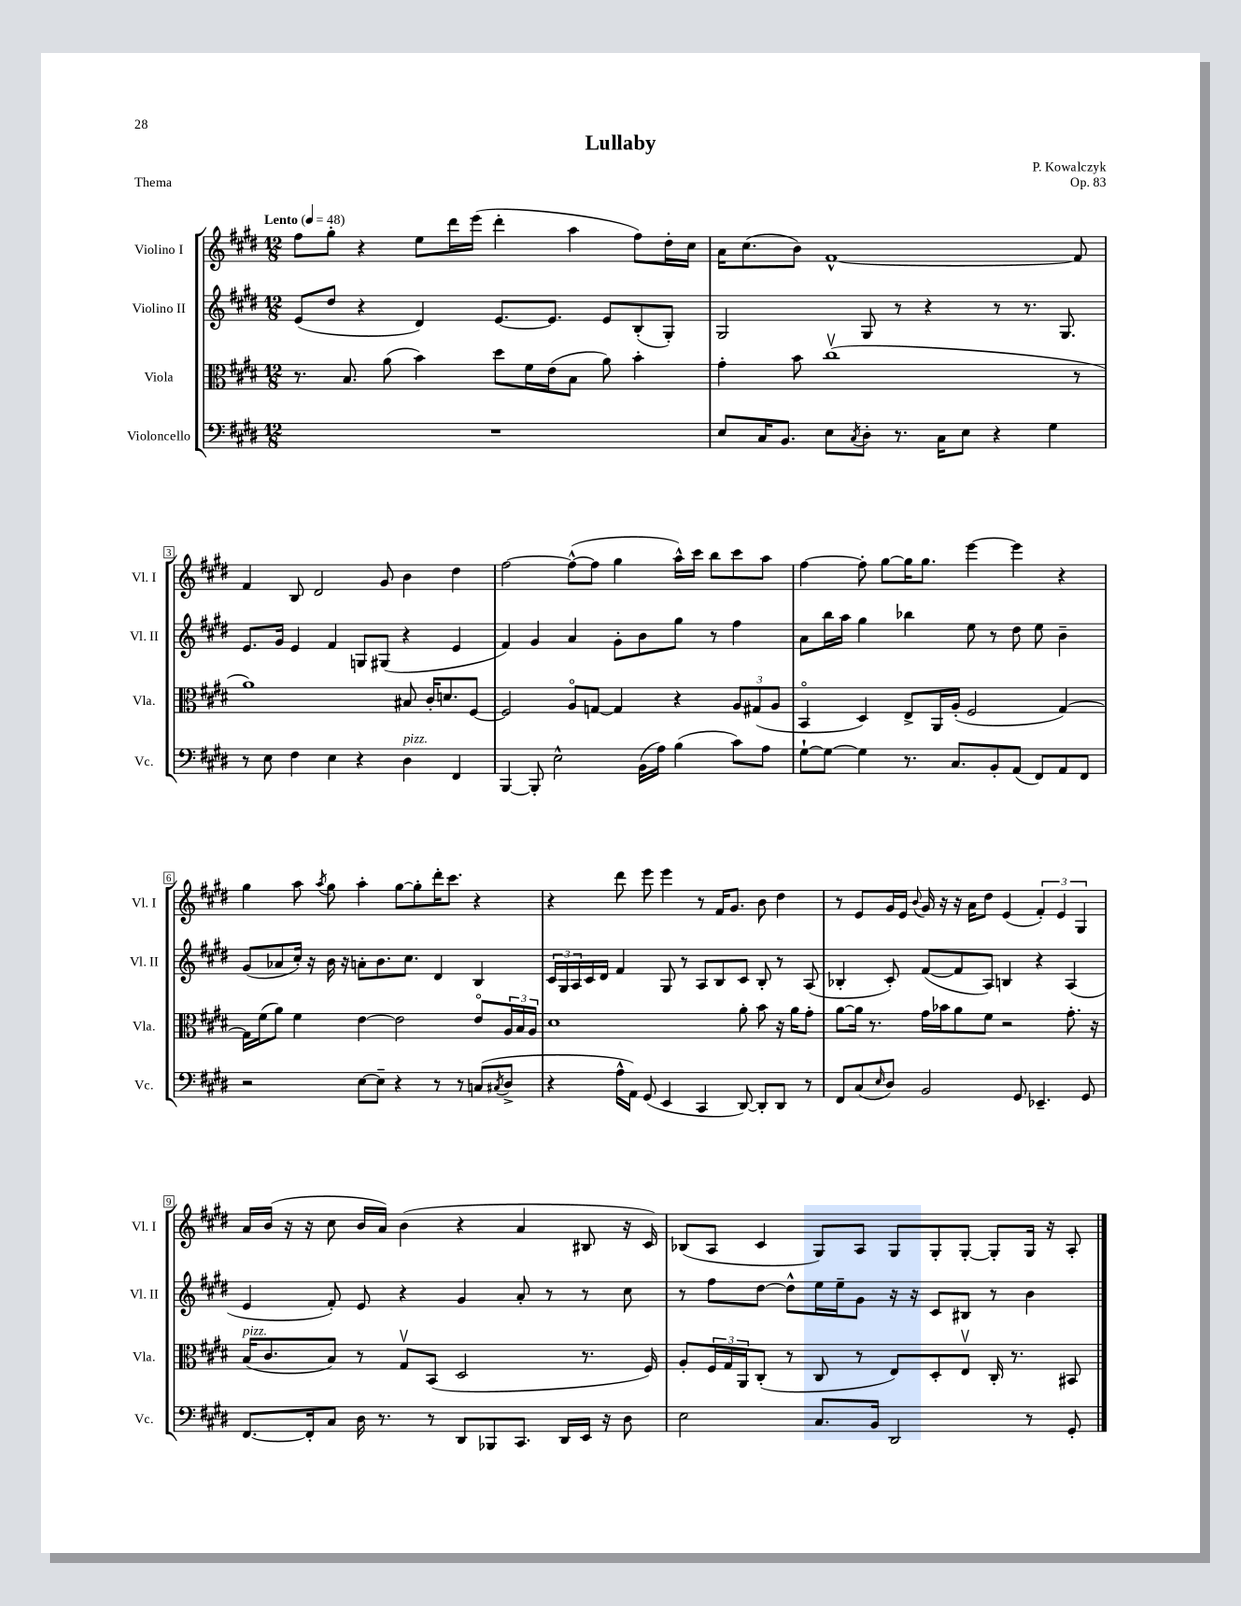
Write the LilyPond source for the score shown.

\header { title = "Lullaby" composer = "P. Kowalczyk" opus = "Op. 83" piece = "Thema" }
<<
\new StaffGroup <<
\new Staff = "s0" \with { instrumentName = "Violino I" shortInstrumentName = "Vl. I" } {
    \clef treble \key e \major \numericTimeSignature \time 12/8 \tempo "Lento" 4 = 48
    fis''8 gis''8-. r4 e''8 dis'''16 e'''16( dis'''4-. a''4 fis''8) dis''16-. cis''16 |
    a'16 cis''8.( b'8) fis'1~-^ fis'8 |
    fis'4 b8 dis'2 gis'8 b'4 dis''4 |
    fis''2~ fis''8~-^( fis''8 gis''4 a''16-^) cis'''16 b''8 cis'''8 a''8 |
    fis''4~ fis''8-. gis''8~ gis''16 gis''8. e'''4~ e'''4 r4 |
    gis''4 a''8 \acciaccatura { a''8 } gis''8 a''4-. gis''8~ gis''8-. dis'''16-. cis'''8. r4 |
    r4 dis'''8 e'''8 e'''4 r8 fis'16 gis'8. b'8 dis''4 |
    r8 e'8 gis'16 e'16 \appoggiatura { b'8 } gis'16 r16 r16 a'16 dis''8 e'4( \tuplet 3/2 { fis'4-.) e'4 gis4 } |
    a'16 b'16( r16 r16 cis''8 b'16 a'16) b'4( r4 a'4 bis8 r16 cis'16) |
    bes8( a8 cis'4 gis8) a8 gis8 gis8-. gis8~-. gis8-. gis16 r16 a8-. \bar "|." |
}
\new Staff = "s1" \with { instrumentName = "Violino II" shortInstrumentName = "Vl. II" } {
    \clef treble \key e \major \numericTimeSignature \time 12/8
    e'8( dis''8 r4 dis'4) e'8.~ e'8. e'8 b8-.( gis8-.) |
    gis2 gis8 r8 r4 r8 r8. gis8. |
    e'8. gis'16 e'4 fis'4 g8 gis8( r4 e'4 |
    fis'4) gis'4 a'4 gis'8-. b'8 gis''8 r8 fis''4 |
    a'8 b''16 a''16 gis''4 bes''4 e''8 r8 dis''8 e''8 b'4-- |
    gis'8( aes'8 cis''16-.) r16 b'16 r16 a'8-. b'8. cis''8. dis'4 b4 |
    \tuplet 3/2 { cis'16 gis16 a16 } cis'16 dis'16 fis'4 gis8 r8 a8 b8 cis'8 b8-. r8 a8( |
    bes4-. cis'8-.) fis'8~( fis'8 a8) b4 r4 a4( |
    e'4 fis'8-.) e'8 r4 gis'4 a'8-. r8 r8 cis''8 |
    r8 fis''8 dis''8~ dis''8-^ e''16 e''16-- gis'8 r16 r16 cis'8 bis8 r8 b'4 \bar "|." |
}
\new Staff = "s2" \with { instrumentName = "Viola" shortInstrumentName = "Vla." } {
    \clef alto \key e \major \numericTimeSignature \time 12/8
    r8. b8. a'8( b'4) dis''8 fis'16 e'16( b8 a'8) b'4-. |
    gis'4-. b'8 cis''1\upbow( r8 |
    a'1) bis8 cis'16-. d'8. fis8~ |
    fis2 a8\flageolet g8~ g4 r4 \tuplet 3/2 { a8 gis8( a8 } |
    b,4\flageolet dis4) e8-> a,16 a16-.( fis2 gis4~) |
    gis16 fis'16( a'8) fis'4 e'4~ e'2 e'8\flageolet \tuplet 3/2 { a16 b16 a16 } |
    dis'1 a'8-. b'8 r16 a'16 gis'8-. |
    a'8~ a'16 r8. gis'16 bes'16 a'8 fis'8 r2 gis'8.-. r16 |
    b16^\markup { \italic "pizz." }( cis'8. b8) r8 gis8\upbow b,8( dis2 r8. fis16) |
    a8-. \tuplet 3/2 { fis16 gis16 a,16 } cis8-.( r8 cis8 r8 e8) dis8-. e8\upbow cis16-. r8. bis,8 \bar "|." |
}
\new Staff = "s3" \with { instrumentName = "Violoncello" shortInstrumentName = "Vc." } {
    \clef bass \key e \major \numericTimeSignature \time 12/8
    R1. |
    e8 cis16 b,8. e8 \acciaccatura { cis8 } dis8-. r8. cis16 e8 r4 gis4 |
    r8 e8 fis4 e4 r4 dis4^\markup { \italic "pizz." } fis,4 |
    b,,4~ b,,8-. e2-^ b,16( a16) b4( cis'8) a8 |
    gis8~-! gis8~ gis4 r8. cis8. b,8-. a,8( fis,8) a,8 fis,8 |
    r2 e8~ e8-- r4 r8 r8 c8( \acciaccatura { cis8 } dis8-> |
    r4 a16-^ a,16) gis,8( e,4 cis,4 dis,8~) dis,8-. dis,8 r8 |
    fis,8 cis8( \grace { e16 } dis8) b,2 gis,8 ees,4.-- gis,8 |
    fis,8.~ fis,16-. cis8 dis16 r8. r8 dis,8 bes,,8 cis,8. dis,16 e,16 r16 dis8 |
    e2 cis8. b,16 dis,2 r8 gis,8-. \bar "|." |
}
>>
>>
\layout { \context { \Score \override BarNumber.stencil = #(make-stencil-boxer 0.1 0.3 ly:text-interface::print) } }
